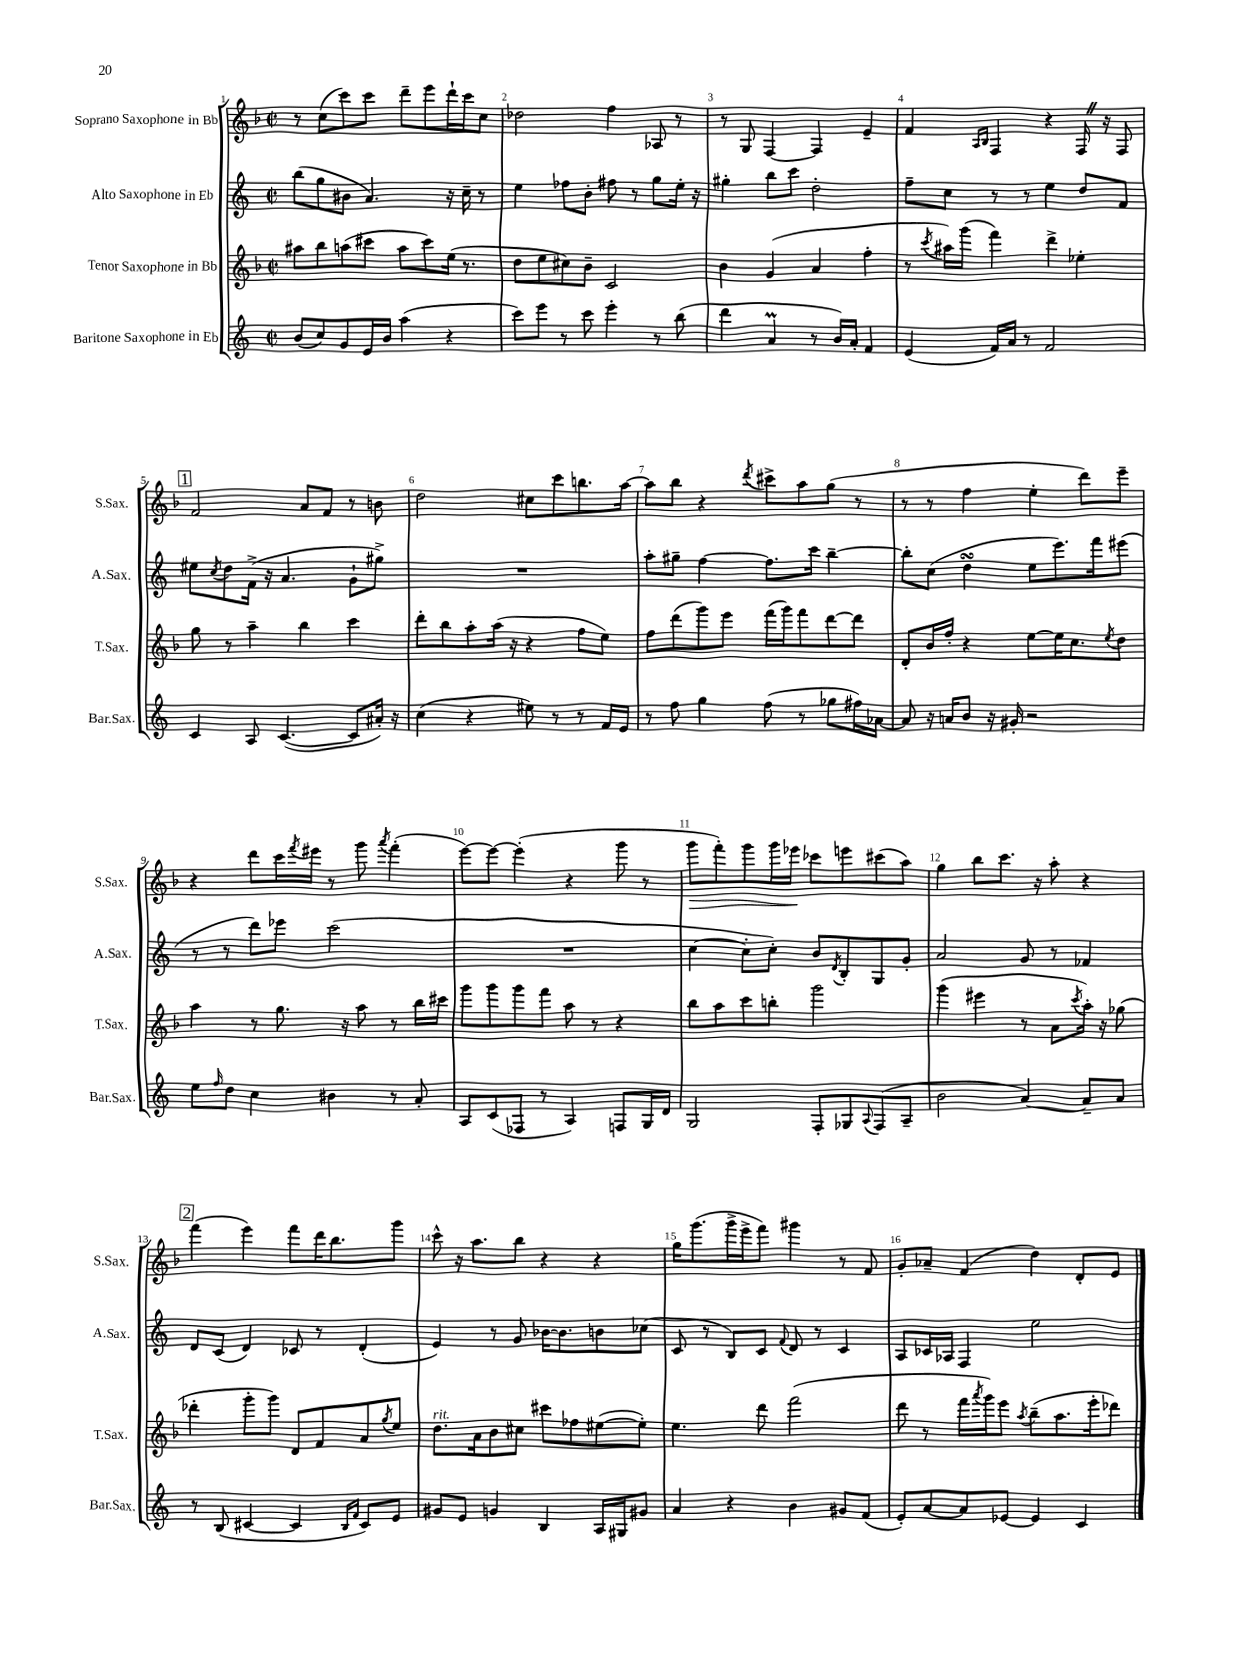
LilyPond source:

<<
\new StaffGroup <<
\new Staff = "s0" \with { instrumentName = "Soprano Saxophone in Bb" shortInstrumentName = "S.Sax." } {
    \clef treble \key f \major \defaultTimeSignature \time 2/2
    r8 c''8( c'''8) c'''8 d'''8-- e'''8 d'''16-! c'''16 c''8 |
    des''2 f''4 aes8 r8 |
    r8 g8 f4~ f4 e'4-- |
    f'4 \grace { a16 bes16 } f4 r4 f16 \once \override BreathingSign.text = \markup { \musicglyph "scripts.caesura.straight" } \breathe r16 f8 |
    \mark \markup { \box "1" } f'2 a'8 f'8 r8 b'8 |
    d''2 cis''8 c'''8 b''8. a''16~ |
    a''8 bes''8 r4 \acciaccatura { d'''8 } cis'''8-> a''8 g''8( r8 |
    r8 r8 f''4 e''4-. d'''8) e'''8-- |
    r4 d'''8 c'''16 \acciaccatura { f'''8 } eis'''16 r8 g'''8 \acciaccatura { a'''8 } f'''4-.( |
    e'''8~) e'''8~ e'''4-.( r4 g'''8 r8 |
    g'''8\> f'''8-.) g'''8 g'''16 ees'''16\! ces'''8 e'''8 cis'''8( a''8) |
    g''4 bes''8 c'''8. r16 a''8-. r4 |
    \mark \markup { \box "2" } f'''4( e'''4) f'''8 d'''16 bes''8. g'''8 |
    c'''8-^ r16 a''8. bes''8 r4 r4 |
    g''16 g'''8.( g'''16-> e'''16-> f'''8) gis'''4 r8 f'8 |
    g'8-. aes'8-- f'4( d''4) d'8-. e'8 \bar "|." |
}
\new Staff = "s1" \with { instrumentName = "Alto Saxophone in Eb" shortInstrumentName = "A.Sax." } {
    \clef treble \key c \major \defaultTimeSignature \time 2/2
    b''8( g''8 bis'8 a'4.) r16 c''16-- r8 |
    e''4 fes''8 b'8-. fis''8 r8 g''8 e''16-. r16 |
    gis''4-. b''8 c'''8 d''2-. |
    f''8-- c''8 r8 r8 e''4 d''8 f'8 |
    \mark \markup { \box "1" } eis''8 \acciaccatura { c''8 } d''8 f'16->( r16 a'4. g'8-! gis''8->) |
    R1 |
    a''8-. gis''8-- f''4~ f''8. c'''16 b''4~-- |
    b''8-. c''8( d''4\turn e''8 e'''8.) f'''16 eis'''8( |
    r8 r8 d'''8) ees'''8 c'''2( |
    R1 |
    c''4~ c''8-. c''8-.) b'8 \acciaccatura { d'8 } b8-. g8 g'8-. |
    a'2 g'8 r8 fes'4 |
    \mark \markup { \box "2" } d'8 c'8( d'4) ces'8 r8 d'4-.( |
    e'4) r8 g'8 bes'16~ bes'8. b'8 ces''8( |
    c'8 r8 b8) c'8 \appoggiatura { f'8 } d'8 r8 c'4 |
    a8 ces'16 aes16 f4 e''2 \bar "|." |
}
\new Staff = "s2" \with { instrumentName = "Tenor Saxophone in Bb" shortInstrumentName = "T.Sax." } {
    \clef treble \key f \major \defaultTimeSignature \time 2/2
    ais''8 bes''8 a''8( cis'''8 a''8 cis'''8) e''16( r8. |
    d''8 e''8 cis''8) bes'8-- c'2 |
    bes'4 g'4( a'4 f''4-. |
    r8 \acciaccatura { c'''8 } ais''16) g'''16( f'''4) d'''4-> ees''4-. |
    \mark \markup { \box "1" } g''8 r8 a''4-- bes''4 c'''4 |
    d'''8-. bes''8 a''8-. a''16( r16 r4 f''8 e''8) |
    f''8 d'''8( g'''8) e'''8 f'''16( g'''16) f'''8 d'''8~ d'''8 |
    d'8-. bes'16 f''16-. r4 e''8~ e''16 c''8. \acciaccatura { e''8 } d''8 |
    a''4 r8 g''8. r16 a''8 r8 bes''16 cis'''16 |
    g'''8 g'''8 g'''8 f'''8 a''8 r8 r4 |
    bes''8 a''8 c'''8 b''8-. g'''2 |
    g'''4( eis'''4 r8 a'8 \acciaccatura { c'''8 } a''16-.) r16 ges''8( |
    \mark \markup { \box "2" } des'''4-. g'''8-. g'''8) d'8 f'8 a'8 \acciaccatura { g''8 } e''8 |
    d''8.^\markup { \italic "rit." } a'16 bes'8 cis''8 cis'''8 fes''8 eis''8~( eis''8-.) |
    e''4. d'''8 f'''2( |
    d'''8 r8 f'''16 \acciaccatura { a'''8 } g'''16) e'''8 \acciaccatura { a''8 } bes''8--( a''8. e'''16-. des'''8) \bar "|." |
}
\new Staff = "s3" \with { instrumentName = "Baritone Saxophone in Eb" shortInstrumentName = "Bar.Sax." } {
    \clef treble \key c \major \defaultTimeSignature \time 2/2
    b'8( c''8) g'8 e'16 b'16 a''4( r4 |
    c'''8) e'''8 r8 c'''8 e'''4-. r8 b''8( |
    d'''4 a'4\prall r8 b'16) a'16-. f'4 |
    e'4( f'16) a'16 r8 f'2 |
    \mark \markup { \box "1" } c'4 a8 c'4.~( c'8 ais'16-.) r16 |
    c''4( r4 eis''8) r8 r8 f'16 e'16 |
    r8 f''8 g''4 f''8( r8 ges''8 fis''16) aes'16~ |
    aes'8 r16 a'16 b'8 r16 gis'16-. r2 |
    e''8 \grace { f''16 } d''8 c''4 bis'4 r8 a'8-. |
    a8 c'8( fes8 r8 a4) f8 g16 d'16 |
    g2 f8-. ges8 \appoggiatura { a8 } f8( a8-- |
    b'2 a'4~) a'8-- a'8 |
    \mark \markup { \box "2" } r8 b8( cis'4~ cis'4 \grace { b16 f'16 } cis'8) e'8 |
    gis'8 e'8 g'4 b4 a16 gis16 gis'8 |
    a'4 r4 b'4 gis'8 f'8( |
    e'8-.) a'8~ a'8 ees'8~ ees'4 c'4 \bar "|." |
}
>>
>>
\layout { \context { \Score \override BarNumber.break-visibility = ##(#f #t #t) barNumberVisibility = #all-bar-numbers-visible } }
